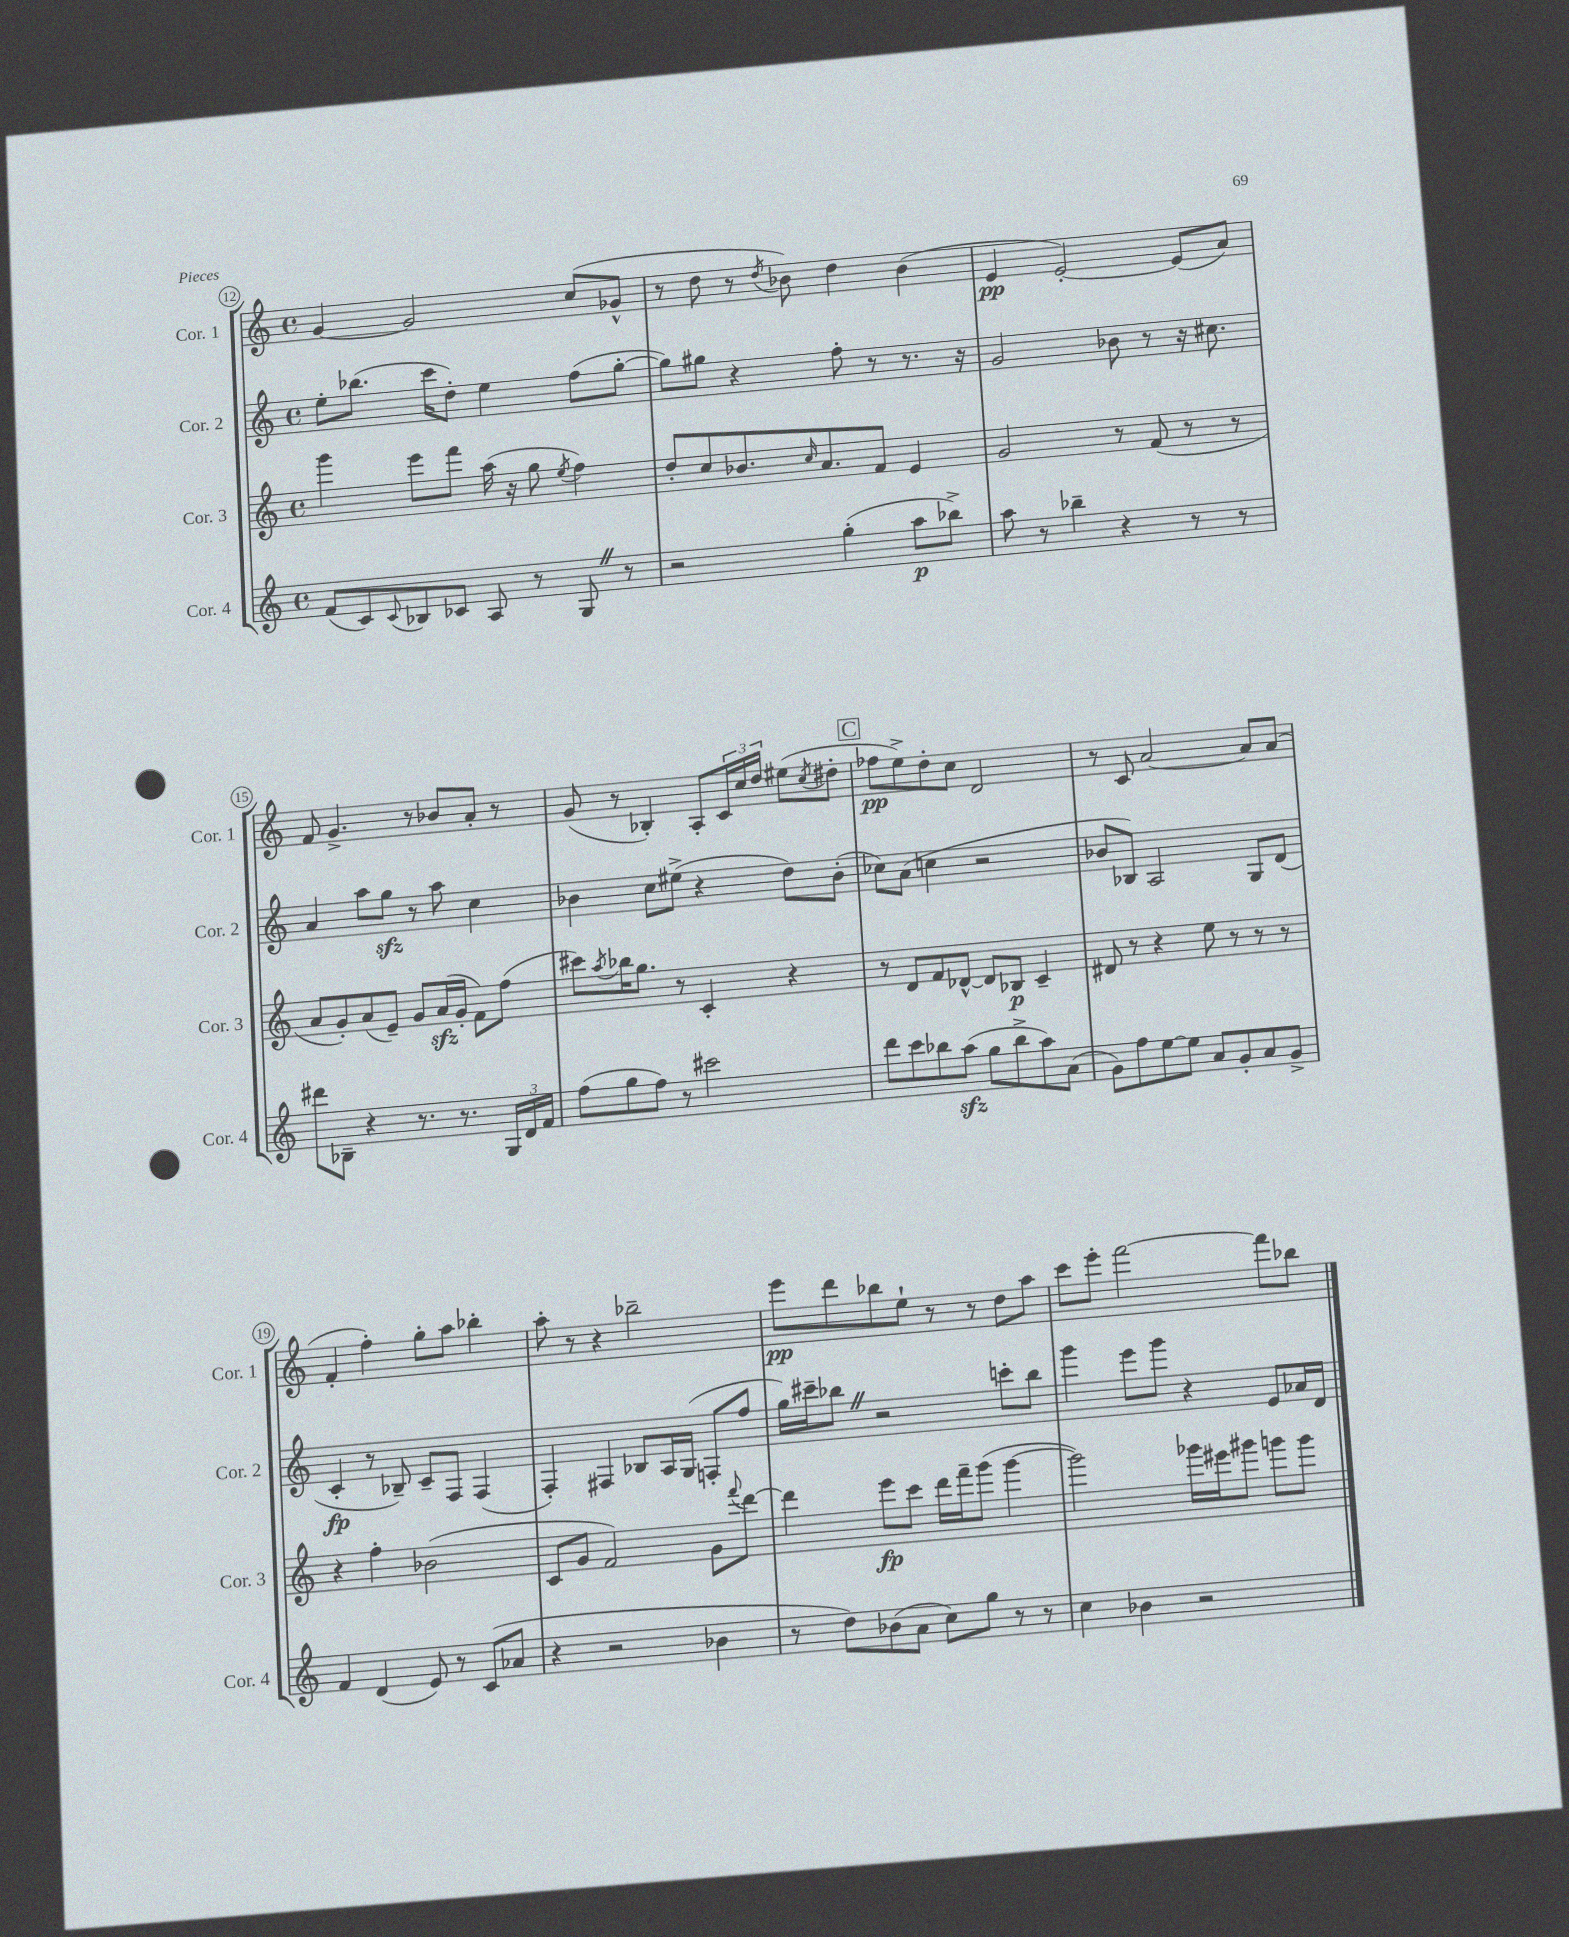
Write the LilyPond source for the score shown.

<<
\new StaffGroup <<
\new Staff = "s0" \with { instrumentName = "Cor. 1" shortInstrumentName = "Cor. 1" } {
    \clef treble \key c \major \defaultTimeSignature \time 4/4
    g'4~ g'2 c''8( ges'8-^ |
    r8 d''8 r8 \acciaccatura { d''8 } bes'8) d''4 bes'4( |
    e'4\pp e'2~-.) e'8( a'8) |
    f'8 g'4.-> r8 bes'8 a'8-. r8 |
    g'8( r8 bes4-.) a8-. \tuplet 3/2 { c'16 c''16 d''16 } eis''8( \acciaccatura { c''8 } dis''8-. |
    \mark \markup { \box "C" } fes''8\pp e''8->) d''8-. c''8 d'2 |
    r8 c'8 a'2~ a'8 a'8( |
    f'4-. f''4-.) g''8-. a''8 bes''4-. |
    a''8-. r8 r4 bes''2-- |
    e'''8\pp d'''8 bes''8 e''8-! r8 r8 d''8 a''8 |
    c'''8 e'''8-. f'''2~ f'''8 bes''8 \bar "|." |
}
\new Staff = "s1" \with { instrumentName = "Cor. 2" shortInstrumentName = "Cor. 2" } {
    \clef treble \key c \major \defaultTimeSignature \time 4/4
    e''8-. bes''8.( c'''16 d''8-.) e''4 f''8( g''8~-. |
    g''8) gis''8 r4 f''8-. r8 r8. r16 |
    g'2 bes'8 r8 r16 cis''8. |
    a'4 a''8 g''8\sfz r8 a''8 c''4 |
    bes'4 c''8 eis''8->( r4 d''8) bes'8-.( |
    \mark \markup { \box "C" } ces''8) a'8( c''4 r2 |
    bes'8 bes8) a2 g8 d'8( |
    c'4-.\fp r8 bes8--) c'8-- f8 f4( |
    f4-.) fis4 bes8 a16 g16( f8-. f''8 |
    g''16) cis'''16-- bes''8 \once \override BreathingSign.text = \markup { \musicglyph "scripts.caesura.straight" } \breathe r2 c'''8-. bes''8 |
    g'''4 e'''8 g'''8 r4 e'8 aes'16 d'16 \bar "|." |
}
\new Staff = "s2" \with { instrumentName = "Cor. 3" shortInstrumentName = "Cor. 3" } {
    \clef treble \key c \major \defaultTimeSignature \time 4/4
    g'''4 e'''8 f'''8 a''16( r16 g''8 \acciaccatura { e''8 } f''4) |
    d''8-. c''8 bes'8. \grace { c''16 } a'8. f'8 e'4 |
    g'2 r8 f'8( r8 r8 |
    a'8 g'8-.) a'8( e'8--) g'8 a'16\sfz( g'16-. f'8) f''8( |
    cis'''8) \acciaccatura { a''8 } bes''16 g''8. r8 c'4-. r4 |
    \mark \markup { \box "C" } r8 d'8 f'8 des'8~-^ des'8 bes8\p c'4-- |
    dis'8 r8 r4 e''8 r8 r8 r8 |
    r4 f''4-. bes'2( |
    c'8 g'8 f'2) g'8 \appoggiatura { f'''8 } d'''8~ |
    d'''4 e'''8\fp c'''8 d'''16 f'''16-- g'''8( g'''4~ |
    g'''2) ges'''16 eis'''16 gis'''8 g'''8 g'''8 \bar "|." |
}
\new Staff = "s3" \with { instrumentName = "Cor. 4" shortInstrumentName = "Cor. 4" } {
    \clef treble \key c \major \defaultTimeSignature \time 4/4
    f'8( c'8) \appoggiatura { c'8 } bes8 ces'8 a8 r8 g8 \once \override BreathingSign.text = \markup { \musicglyph "scripts.caesura.straight" } \breathe r8 |
    r2 g''4-.( a''8\p bes''8->) |
    a''8 r8 bes''4-- r4 r8 r8 |
    dis'''8 bes8-- r4 r8. r8. \tuplet 3/2 { g16 d'16 f'16 } |
    f''8( g''8 f''8) r8 cis'''2 |
    \mark \markup { \box "C" } d'''8 c'''8 bes''8 a''8\sfz( g''8 bes''8-> a''8) a'8( |
    g'8) f''8 e''8~ e''8 a'8 g'8-. a'8 g'8-> |
    f'4 d'4( e'8) r8 c'8( aes'8 |
    r4 r2 bes'4 |
    r8 d''8) bes'8( a'8 c''8) g''8 r8 r8 |
    c''4 bes'4 r2 \bar "|." |
}
>>
>>
\layout { \context { \Score currentBarNumber = #12 \override BarNumber.stencil = #(make-stencil-circler 0.1 0.3 ly:text-interface::print) } }
